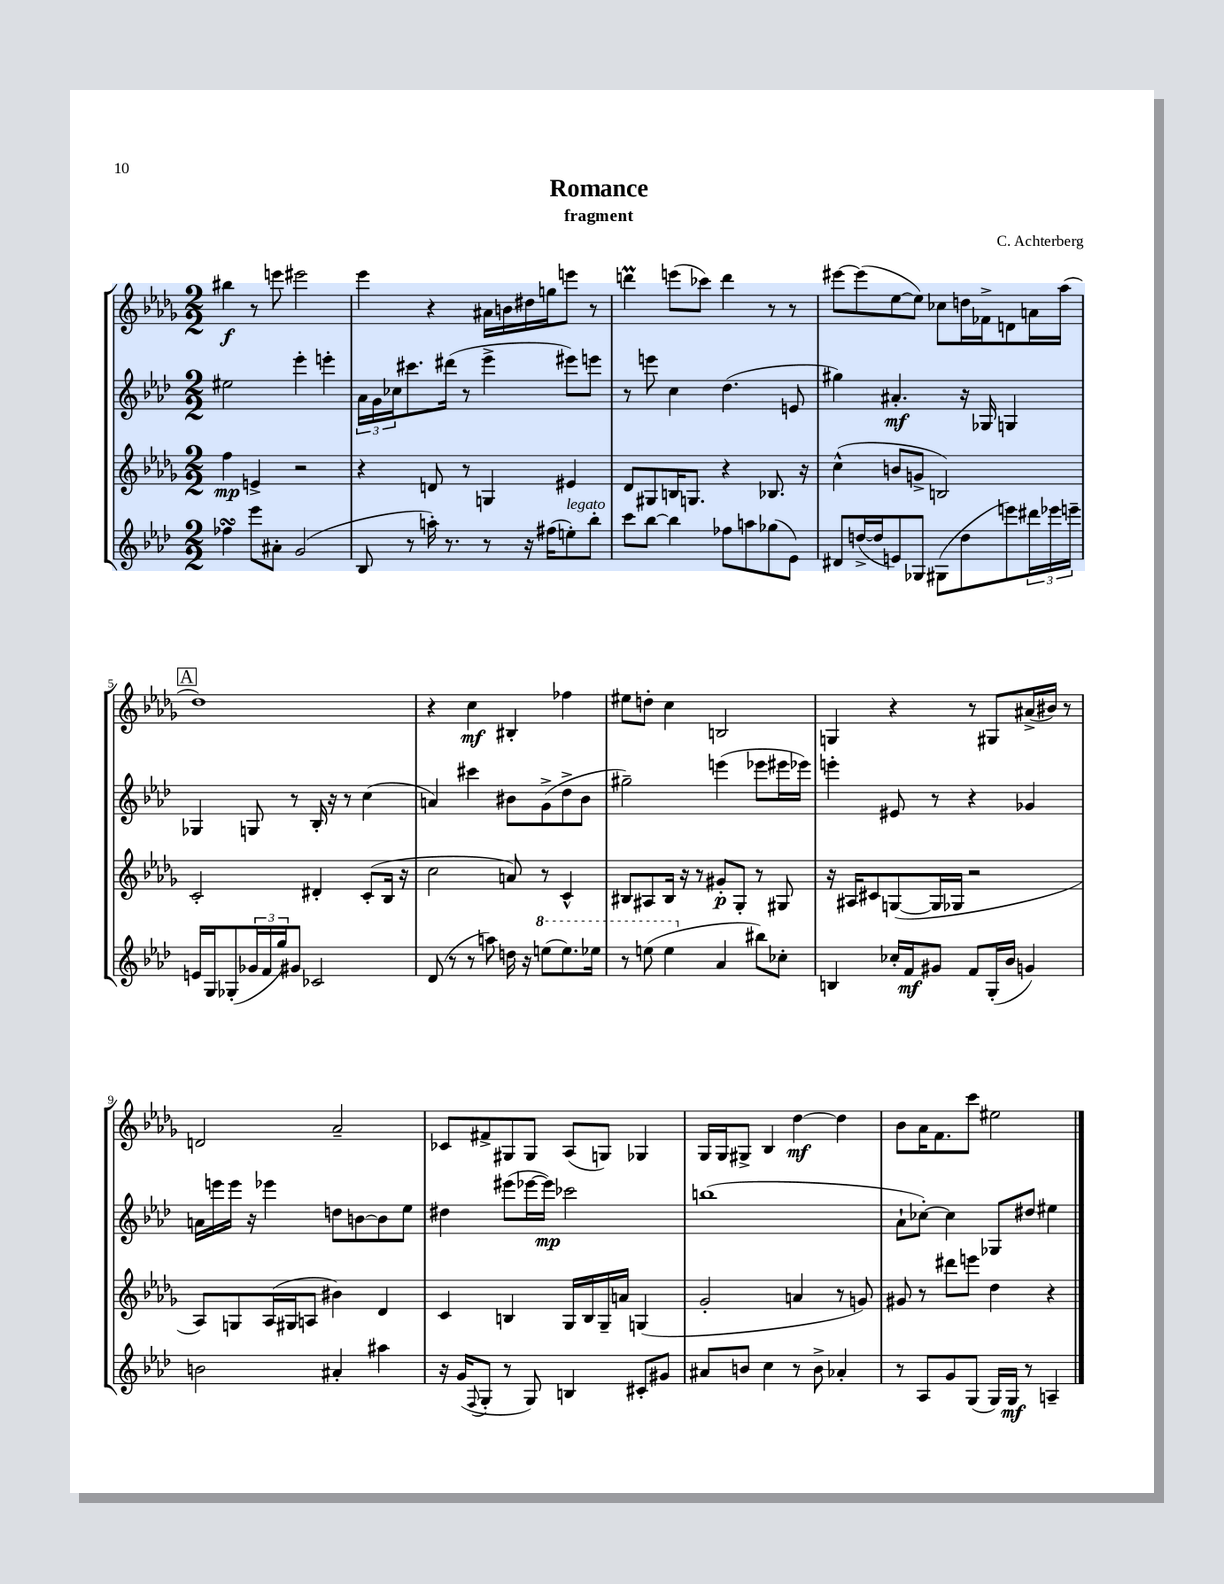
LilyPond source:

\header { title = "Romance" composer = "C. Achterberg" subtitle = "fragment" }
<<
\new StaffGroup <<
\new Staff = "s0" {
    \clef treble \key des \major \numericTimeSignature \time 2/2
    bis''4\f r8 e'''8 eis'''2 |
    ees'''4 r4 ais'16 b'16 dis''16 g''16 e'''8 r8 |
    d'''4\prall e'''8( ces'''8) d'''4 r8 r8 |
    eis'''8~ eis'''8( ees''8~ ees''8) ces''8 d''16 fes'16-> d'8 a'16 aes''16( |
    \mark \markup { \box "A" } des''1) |
    r4 c''4\mf bis4-. fes''4 |
    eis''8 d''8-. c''4 b2 |
    g4 r4 r8 gis8 ais'16->( bis'16) r8 |
    d'2 aes'2-- |
    ces'8 fis'8-> gis8 gis8 aes8( g8) ges4 |
    ges16 ges16 gis8-> bes4 des''4~\mf des''4 |
    bes'8 aes'16 f'8. c'''8 eis''2 \bar "|." |
}
\new Staff = "s1" {
    \clef treble \key aes \major \numericTimeSignature \time 2/2
    eis''2 ees'''4-. e'''4-. |
    \tuplet 3/2 { aes'16 g'16 ces''16 } cis'''8. dis'''16( r8 ees'''4-> eis'''8) e'''8 |
    r8 e'''8 c''4 des''4.( e'8 |
    gis''4) ais'4.-.\mf r16 ges16 g4 |
    \mark \markup { \box "A" } ges4 g8 r8 bes16-. r16 r8 c''4( |
    a'4) cis'''4 bis'8 g'8->( des''8-> bis'8 |
    gis''2--) e'''4( ees'''8 eis'''16 ees'''16) |
    e'''4-. eis'8 r8 r4 ges'4 |
    a'16 e'''16 e'''16 r16 ees'''4 d''8 b'8~ b'8 ees''8 |
    dis''4 eis'''8( ees'''16~ ees'''16\mp) ces'''2 |
    b''1( |
    aes'8-! ces''8~-.) ces''4 ges8 dis''8 eis''4 \bar "|." |
}
\new Staff = "s2" {
    \clef treble \key des \major \numericTimeSignature \time 2/2
    f''4\mp e'4-> r2 |
    r4 d'8 r8 g4 eis'4 |
    des'8 gis8 b16 g8. r4 bes8. r16 |
    c''4-^( b'8 g'8-> b2) |
    \mark \markup { \box "A" } c'2-. dis'4-. c'8-.( bes16 r16 |
    c''2 a'8) r8 c'4-^ |
    bis8 ais8 bis16 r16 r8 gis'8-.\p ges8-. r8 gis8 |
    r16 ais16 cis'8 g8~( g16 ges16 r2 |
    aes8) g8 aes16( gis16 a8 bis'4) des'4 |
    c'4 b4 ges16 b16 ges16-- a'16 g4( |
    ges'2-. a'4 r8 g'8) |
    gis'8 r8 dis'''8 e'''8 des''4 r4 \bar "|." |
}
\new Staff = "s3" {
    \clef treble \key aes \major \numericTimeSignature \time 2/2
    fes''4\turn ees'''8 ais'8-. g'2( |
    bes8 r8 a''16-.) r8. r8 r16 fis''16( e''8-.^\markup { \italic "legato" }) bes''8-. |
    c'''8 bes''8~ bes''4 fes''8 a''8 ges''8( ees'8) |
    dis'8 d''16~->( d''16 e'8) ges8 gis8( d''8 e'''8) \tuplet 3/2 { dis'''16 ees'''16 e'''16-- } |
    \mark \markup { \box "A" } e'16 g16 ges8-.( \tuplet 3/2 { ges'16 f'16 g''16) } gis'8 ces'2 |
    des'8( r8 r8 a''8) d''16 r16 \ottava #1 e'''8( e'''8.) ees'''16 |
    r8 e'''8( e'''4 \ottava #0 aes'4 bis''8) ces''8-. |
    b4 ces''16-. f'16\mf gis'8 f'8 g16-.( bes'16 g'4) |
    b'2 ais'4-. ais''4 |
    r16 g'16( \appoggiatura { f8 } g8-. r8 g8) b4 cis'8-. gis'8 |
    ais'8 b'8 c''4 r8 b'8-> aes'4-. |
    r8 aes8 g'8 g8( g16) g16\mf r8 a4-- \bar "|." |
}
>>
>>
